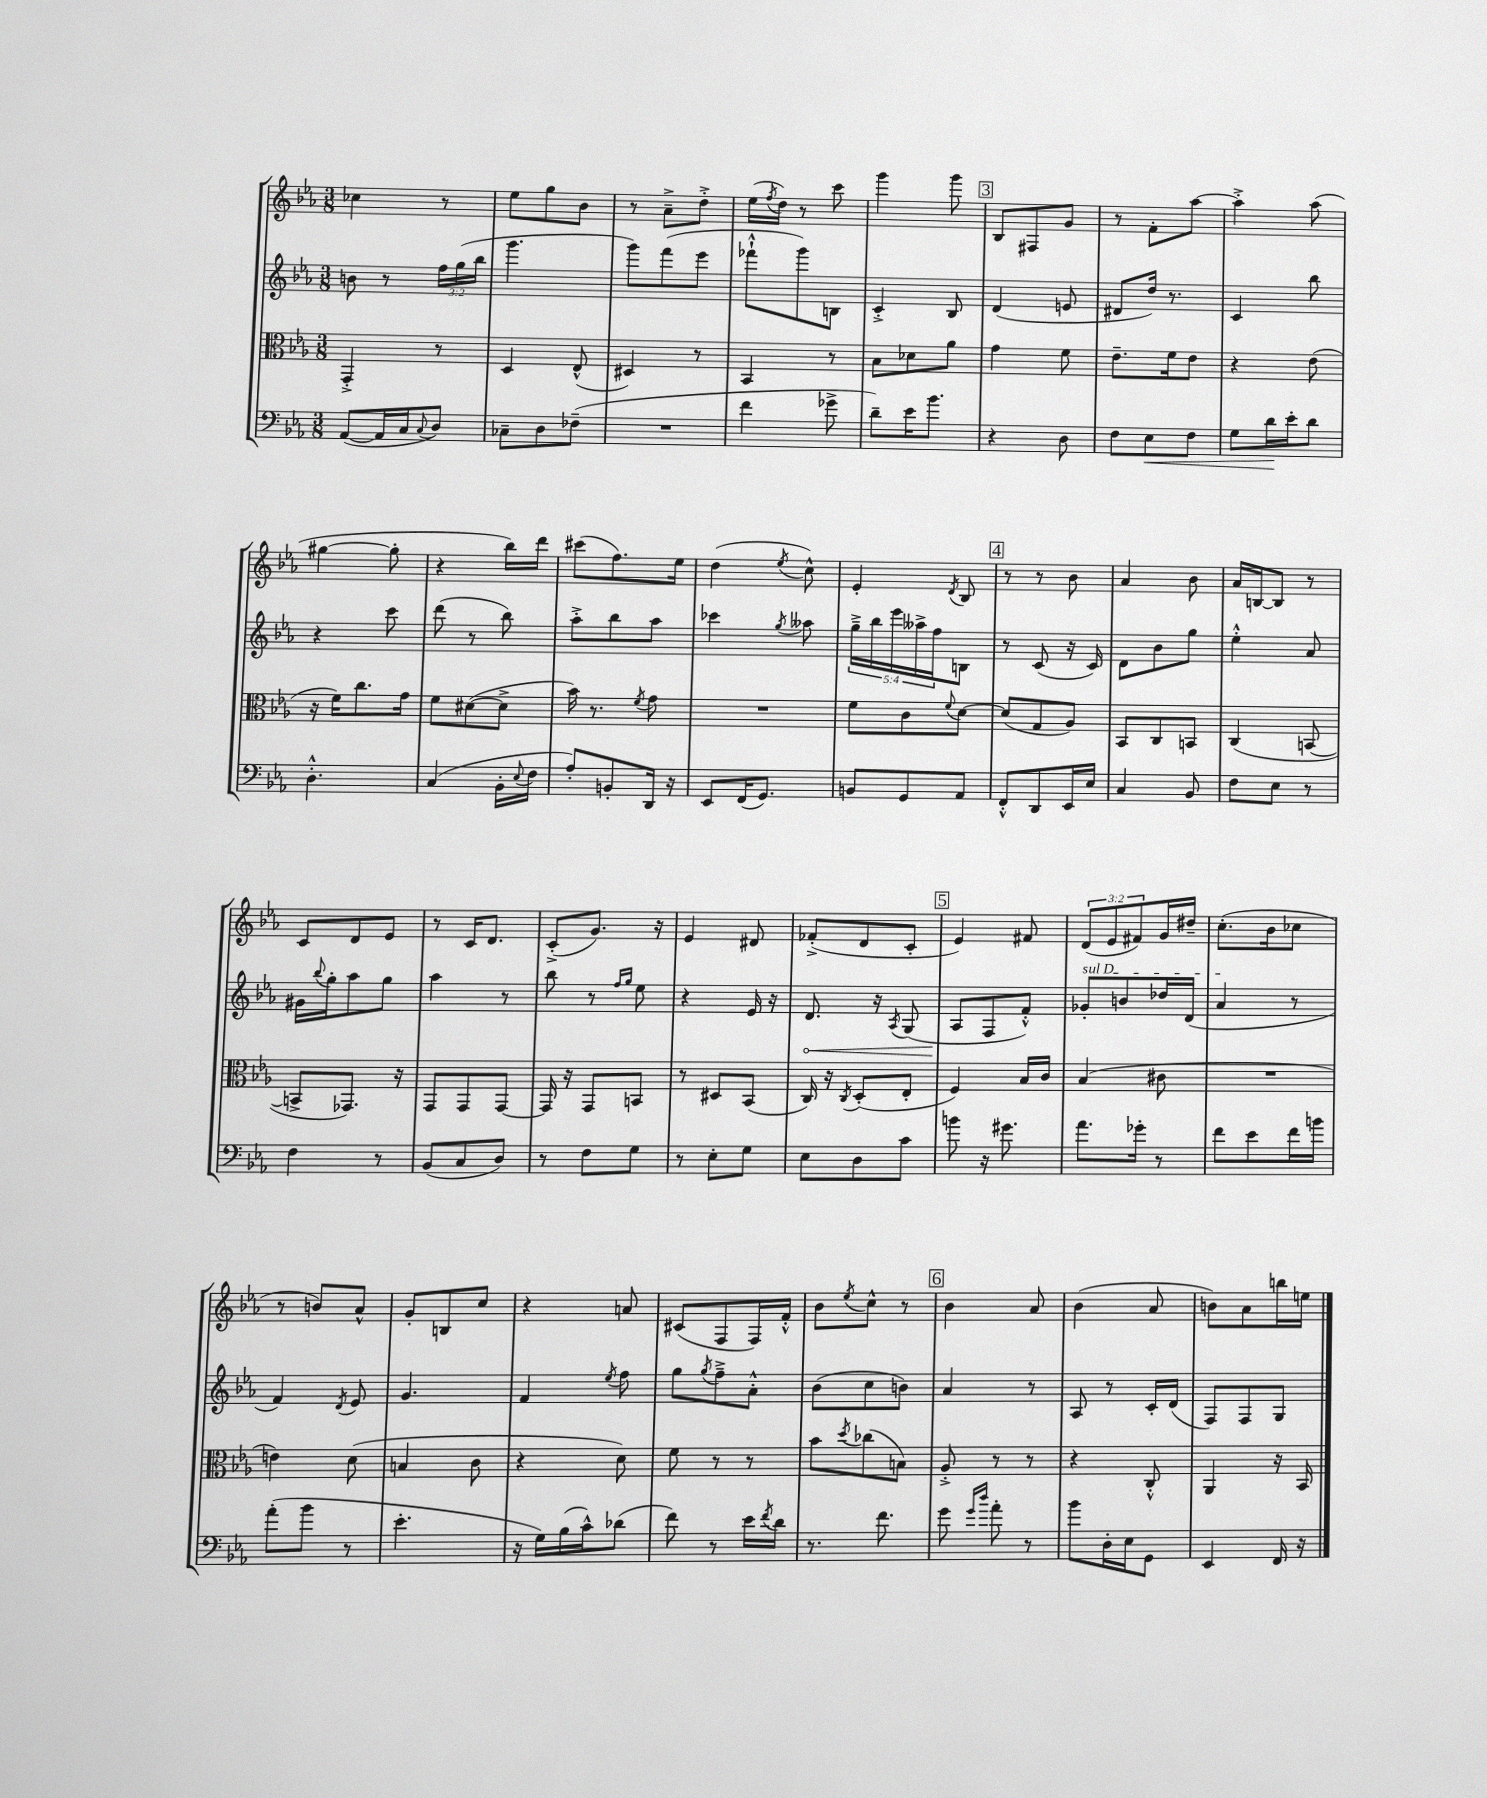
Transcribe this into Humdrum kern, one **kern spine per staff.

**kern	**kern	**kern	**kern
*staff4	*staff3	*staff2	*staff1
*clefF4	*clefC3	*clefG2	*clefG2
*k[b-e-a-]	*k[b-e-a-]	*k[b-e-a-]	*k[b-e-a-]
*M3/8	*M3/8	*M3/8	*M3/8
([8AA-	4GG'^	8b	4cc-
16AA-]	.	8r	.
16C	.	.	.
8qqC	.	.	.
8D)	8r	24ff	8r
.	.	(24gg	.
.	.	24bb-	.
=	=	=	=
8C-~	4D	4.ggg	8ee-
8D	.	.	8gg
(8F-~	(8E-^^	.	8b-
=	=	=	=
4.r	4D#)	8ggg)	8r
.	.	(8fff	8a-~^
.	8r	8eee-	8dd'^
=	=	=	=
4f	4BB-	8fff-`^^	(16ee-
.	.	.	8qff
.	.	.	16dd)
.	.	8ggg)	8r
8g-^	8r	8B	8ccc
=	=	=	=
8d~)	8B-	4c'^	4ggg
16e-	8d-	.	.
8.b-	.	.	.
.	8a-	8B-	8ggg
=	=	=	=
4r	4g	(4d	8B-
.	.	.	8F#
8D	8f	8e	8g
=	=	=	=
8F	8.e-~	8d#	8r
8E-	.	16dd)	8f'
.	16f	8.r	.
8F	8e-	.	[8aa-
=	=	=	=
8G	4r	4c	4aa-'^]
16d	.	.	.
16e-'	.	.	.
8d	(8e-	8bb-	(8aa-
=	=	=	=
4.D'^^	16r	4r	[4gg#
.	16f)	.	.
.	8.cc	.	.
.	.	8ccc	8gg#']
.	16g	.	.
=	=	=	=
(4C	8f	(8ddd	4r
.	([8d#	8r	.
16BB-'	8d#^]	8bb-)	16bb-)
8qqE-	.	.	.
16F	.	.	16ddd
=	=	=	=
8A-')	16b-)	8aa-'^	(8ccc#
.	8.r	.	.
8BB'	.	8bb-	8.ff)
.	8qf	.	.
16DD	8g	8aa-	.
16r	.	.	16ee-
=	=	=	=
8EE-	4.r	4ccc-	(4dd
(16FF	.	.	.
8.GG)	.	.	.
.	.	8qgg	8qee-
.	.	8aa--	8cc^^)
=	=	=	=
8BB	8f	20gg~^	4e-'
.	.	20bb-	.
.	.	20eee-	.
8GG	8c	.	.
.	.	20aa--^	.
.	.	20ff	.
.	8qqf	.	8qd
8AA-	[8d	8B	8B-
=	=	=	=
8FF'^^	(8d]	8r	8r
8DD	8G	(8c	8r
16EE-	8A-)	16r	8b-
16E-	.	16c)	.
=	=	=	=
4C	8BB-	8d	4a-
.	8C	8b-	.
8BB-	8BB	8gg	8b-
=	=	=	=
8F	(4C	4ee-'^^	16a-
.	.	.	[16B
8E-	.	.	8B]
8r	[8BB	8a-	8r
=	=	=	=
4F	8BB^]	16g#	8c
.	.	8qqbb-	.
.	.	16gg'	.
.	8.GG-)	8aa-	8d
8r	.	8gg	8e-
.	16r	.	.
=	=	=	=
(8BB-	8GG	4aa-	8r
8C	8GG	.	16c
.	.	.	8.d
8D)	[8GG	8r	.
=	=	=	=
8r	16GG]	8bb-	(8c'^
.	16r	.	.
8F	8GG	8r	8.g)
.	.	16qqff	.
.	.	16qqgg	.
8G	8BB	8ee-	.
.	.	.	16r
=	=	=	=
8r	8r	4r	4e-
8E-'	8D#	.	.
8G	(8BB-	16e-	8d#
.	.	16r	.
=	=	=	=
8E-	16C)	8.d	(8f-'^
.	16r	.	.
.	8qC	.	.
8D	(8D'	.	8d
.	.	16r	.
.	.	8qA-	.
8c	8E-'	(8G	8c'
=	=	=	=
8b	4F)	8A-	4e-)
16r	.	8F	.
8.g#	.	.	.
.	16B-	8f'^^)	8f#
.	16c	.	.
=	=	=	=
8.a-	(4B-	8g-'	(12d
.	.	.	12e-
.	.	8b	.
.	.	.	12f#)
16g-'	.	.	.
8r	8c#	16dd-	16g
.	.	(16d	16dd#~
=	=	=	=
8f	4.r	4a-	(8.cc'
8e-	.	.	.
.	.	.	16b-
16f	.	8r	8cc-
16b	.	.	.
=	=	=	=
(8a-'	4e)	4f)	8r
8b-	.	.	8b)
.	.	8qd	.
8r	(8d	8e-	8a-^^
=	=	=	=
4.e-'	4B	4.g	8g'
.	.	.	8B
.	8c	.	8cc
=	=	=	=
16r	4r	4f	4r
16G)	.	.	.
(16B-	.	.	.
16c^^)	.	.	.
.	.	8qee-	.
(8d-	8d)	8ff	8a
=	=	=	=
8f)	8f	8gg	(8c#
.	.	8qgg	.
8r	8r	8ff~^	8F
16e-	8r	8a-'^^	16F)
8qf	.	.	.
16d	.	.	16f'^^
=	=	=	=
8.r	8b-	(8b-	8b-
.	8qdd	.	8qee-
.	(8cc-	8cc	8cc^^
8.f	.	.	.
.	8B)	8b)	8r
=	=	=	=
8g	8A-'^	4a-	4b-
16qqg	.	.	.
16qqdd	.	.	.
8a-'	8r	.	.
8r	8r	8r	8a-
=	=	=	=
8b-	4r	8A-	(4b-
16D'	.	8r	.
16E-	.	.	.
8GG	8C'^^	16c'	8a-
.	.	(16d	.
=	=	=	=
4EE-	4AA-	8F)	8b)
.	.	8F	8a-
16FF	16r	8G	16bb
16r	16BB-	.	16ee
==	==	==	==
*-	*-	*-	*-
